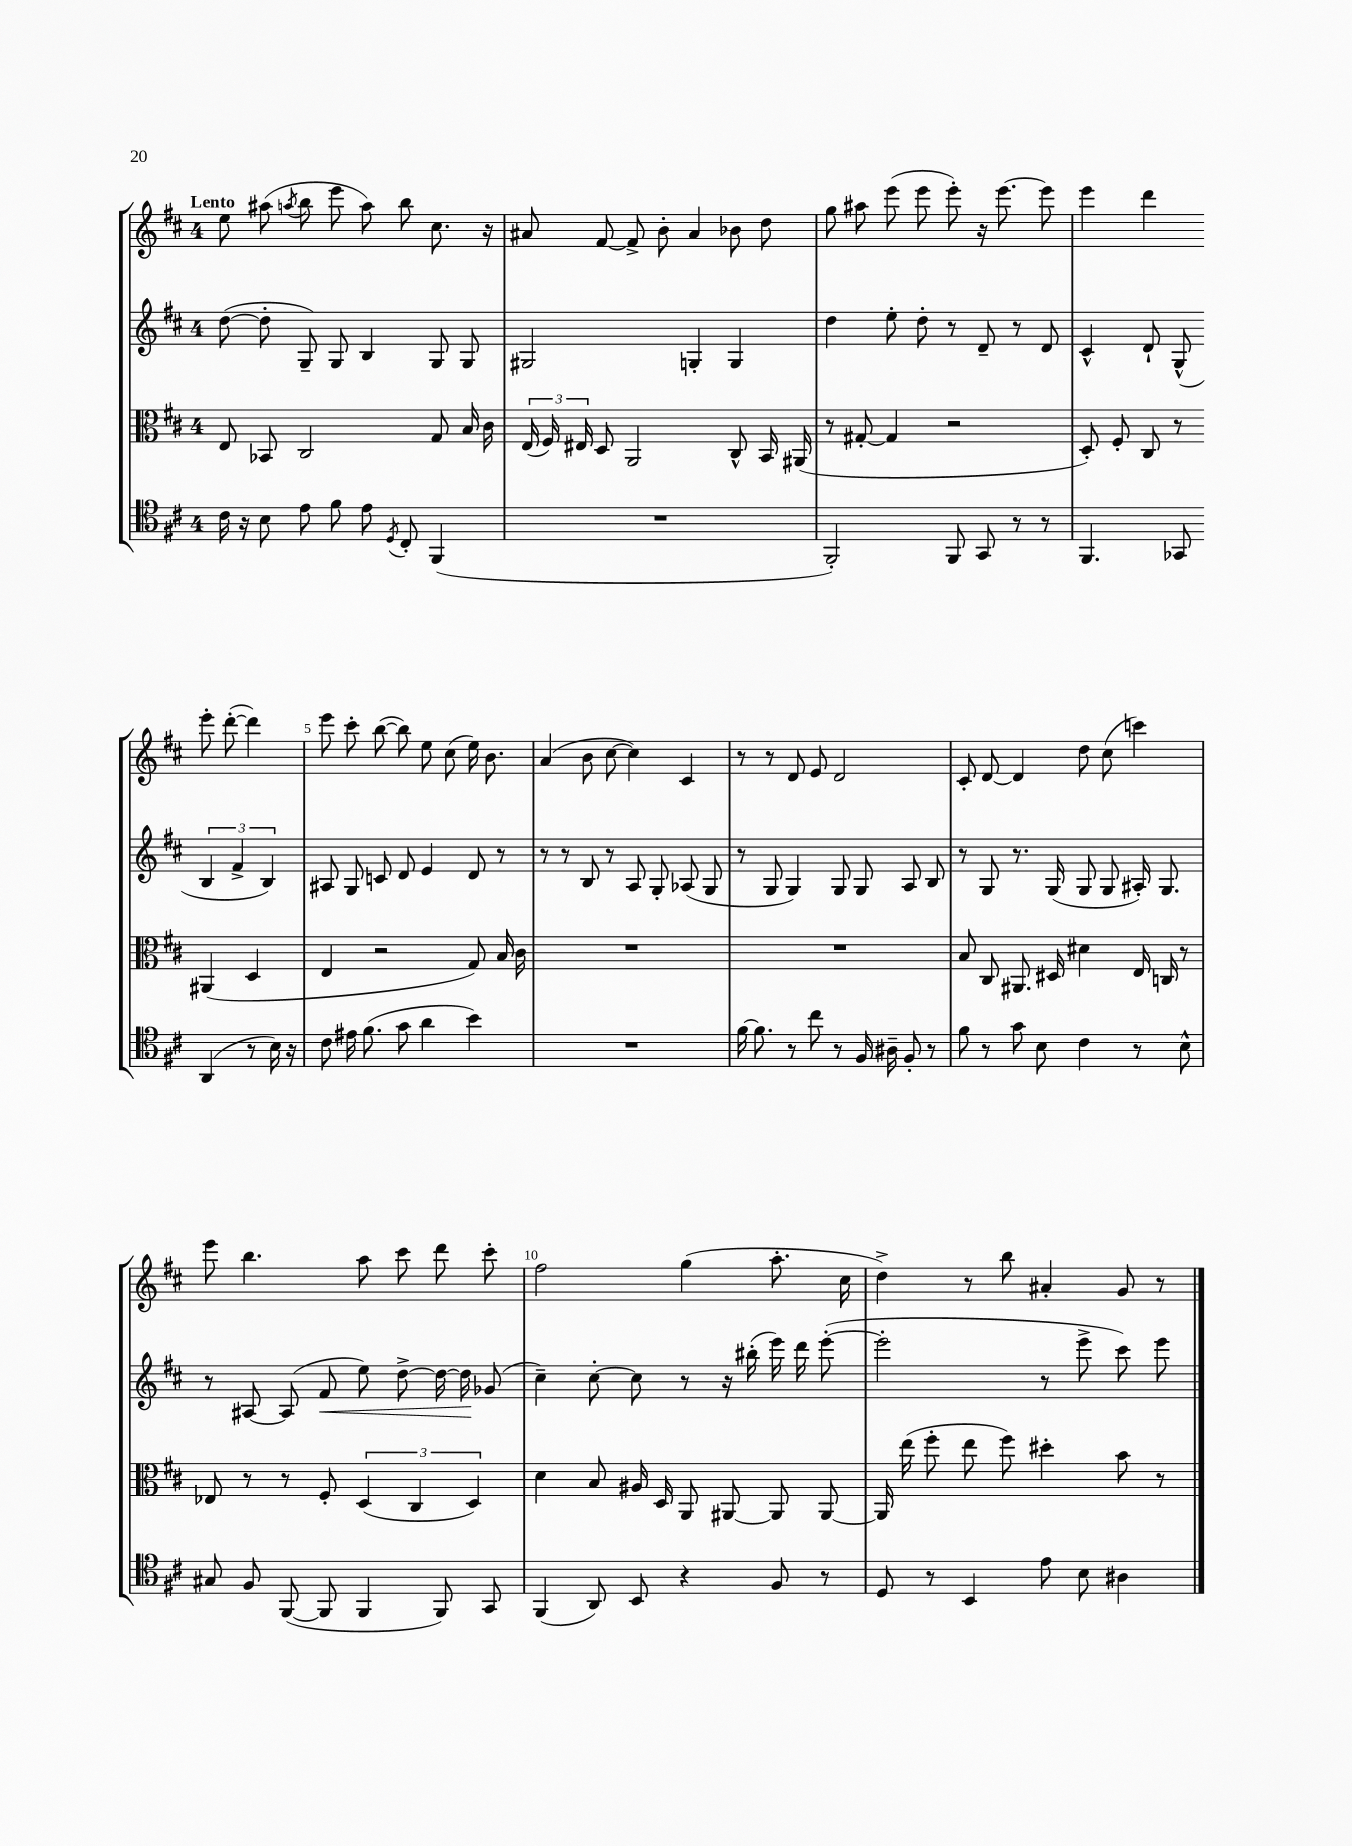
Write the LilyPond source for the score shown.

<<
\new StaffGroup <<
\new Staff = "s0" {
    \clef treble \key d \major \once \override Staff.TimeSignature.style = #'single-digit \time 4/4 \tempo "Lento"
    \autoBeamOff e''8 ais''8( \acciaccatura { a''8 } b''8 e'''8 a''8) b''8 cis''8. r16 |
    ais'8 fis'8~ fis'8-> b'8-. ais'4 bes'8 d''8 |
    g''8 ais''8 e'''8( e'''8 e'''8-.) r16 e'''8.~ e'''8 |
    e'''4 d'''4 e'''8-. d'''8~-.( d'''4) |
    e'''8 cis'''8-. b''8~( b''8) e''8 cis''8( e''16) b'8. |
    a'4( b'8 cis''8~ cis''4) cis'4 |
    r8 r8 d'8 e'8 d'2 |
    cis'8-. d'8~ d'4 d''8 cis''8( c'''4) |
    e'''8 b''4. a''8 cis'''8 d'''8 cis'''8-. |
    fis''2 g''4( a''8.-. cis''16 |
    d''4->) r8 b''8 ais'4-. g'8 r8 \bar "|." |
}
\new Staff = "s1" {
    \clef treble \key d \major \once \override Staff.TimeSignature.style = #'single-digit \time 4/4
    \autoBeamOff d''8~( d''8-. g8--) g8 b4 g8 g8 |
    gis2 g4-. g4 |
    d''4 e''8-. d''8-. r8 d'8-- r8 d'8 |
    cis'4-^ d'8-! g8-^( \tuplet 3/2 { b4 fis'4-> b4) } |
    ais8 g8 c'8 d'8 e'4 d'8 r8 |
    r8 r8 b8 r8 a8 g8-. aes8( g8 |
    r8 g8 g4) g8 g8 a8 b8 |
    r8 g8 r8. g16( g8 g8 ais16-.) g8. |
    r8 ais8~ ais8( fis'8\< e''8) d''8~-> d''16~ d''16\! ges'8( |
    cis''4--) cis''8~-. cis''8 r8 r16 bis''16-.( e'''16) d'''16 e'''8~-.( |
    e'''2-. r8 e'''8-> cis'''8) e'''8 \bar "|." |
}
\new Staff = "s2" {
    \clef alto \key d \major \once \override Staff.TimeSignature.style = #'single-digit \time 4/4
    \autoBeamOff e8 bes,8 cis2 g8 b16 cis'16 |
    \tuplet 3/2 { e16( fis16) eis16 } d8 a,2 cis8-^ b,16 ais,16( |
    r8 gis8~-. gis4 r2 |
    d8-.) fis8-. cis8 r8 ais,4( d4 |
    e4 r2 g8) b16 cis'16 |
    R1 |
    R1 |
    b8 cis8 ais,8. dis16 dis'4 e16 c16 r8 |
    ees8 r8 r8 fis8-. \tuplet 3/2 { d4( cis4 d4) } |
    d'4 b8 ais16 d16 a,8 ais,8~ ais,8 ais,8~ |
    ais,16 e''16( fis''8-. e''8 fis''8) dis''4-. b'8 r8 \bar "|." |
}
\new Staff = "s3" {
    \clef tenor \key d \major \once \override Staff.TimeSignature.style = #'single-digit \time 4/4
    \autoBeamOff cis'16 r16 b8 e'8 fis'8 e'8 \acciaccatura { d8 } cis8-. fis,4( |
    R1 |
    fis,2-.) fis,8 g,8 r8 r8 |
    fis,4. ges,8 a,4( r8 b16) r16 |
    cis'8 eis'16 fis'8.( g'8 a'4 b'4) |
    R1 |
    fis'16~ fis'8. r8 cis''8 r8 fis16 ais16-- fis8-. r8 |
    fis'8 r8 g'8 b8 cis'4 r8 b8-^ |
    gis8 fis8 fis,8~( fis,8 fis,4 fis,8) g,8 |
    fis,4( a,8) b,8 r4 fis8 r8 |
    d8 r8 b,4 e'8 b8 ais4 \bar "|." |
}
>>
>>
\layout { \context { \Score \override BarNumber.break-visibility = ##(#f #t #t) barNumberVisibility = #(every-nth-bar-number-visible 5) } }
